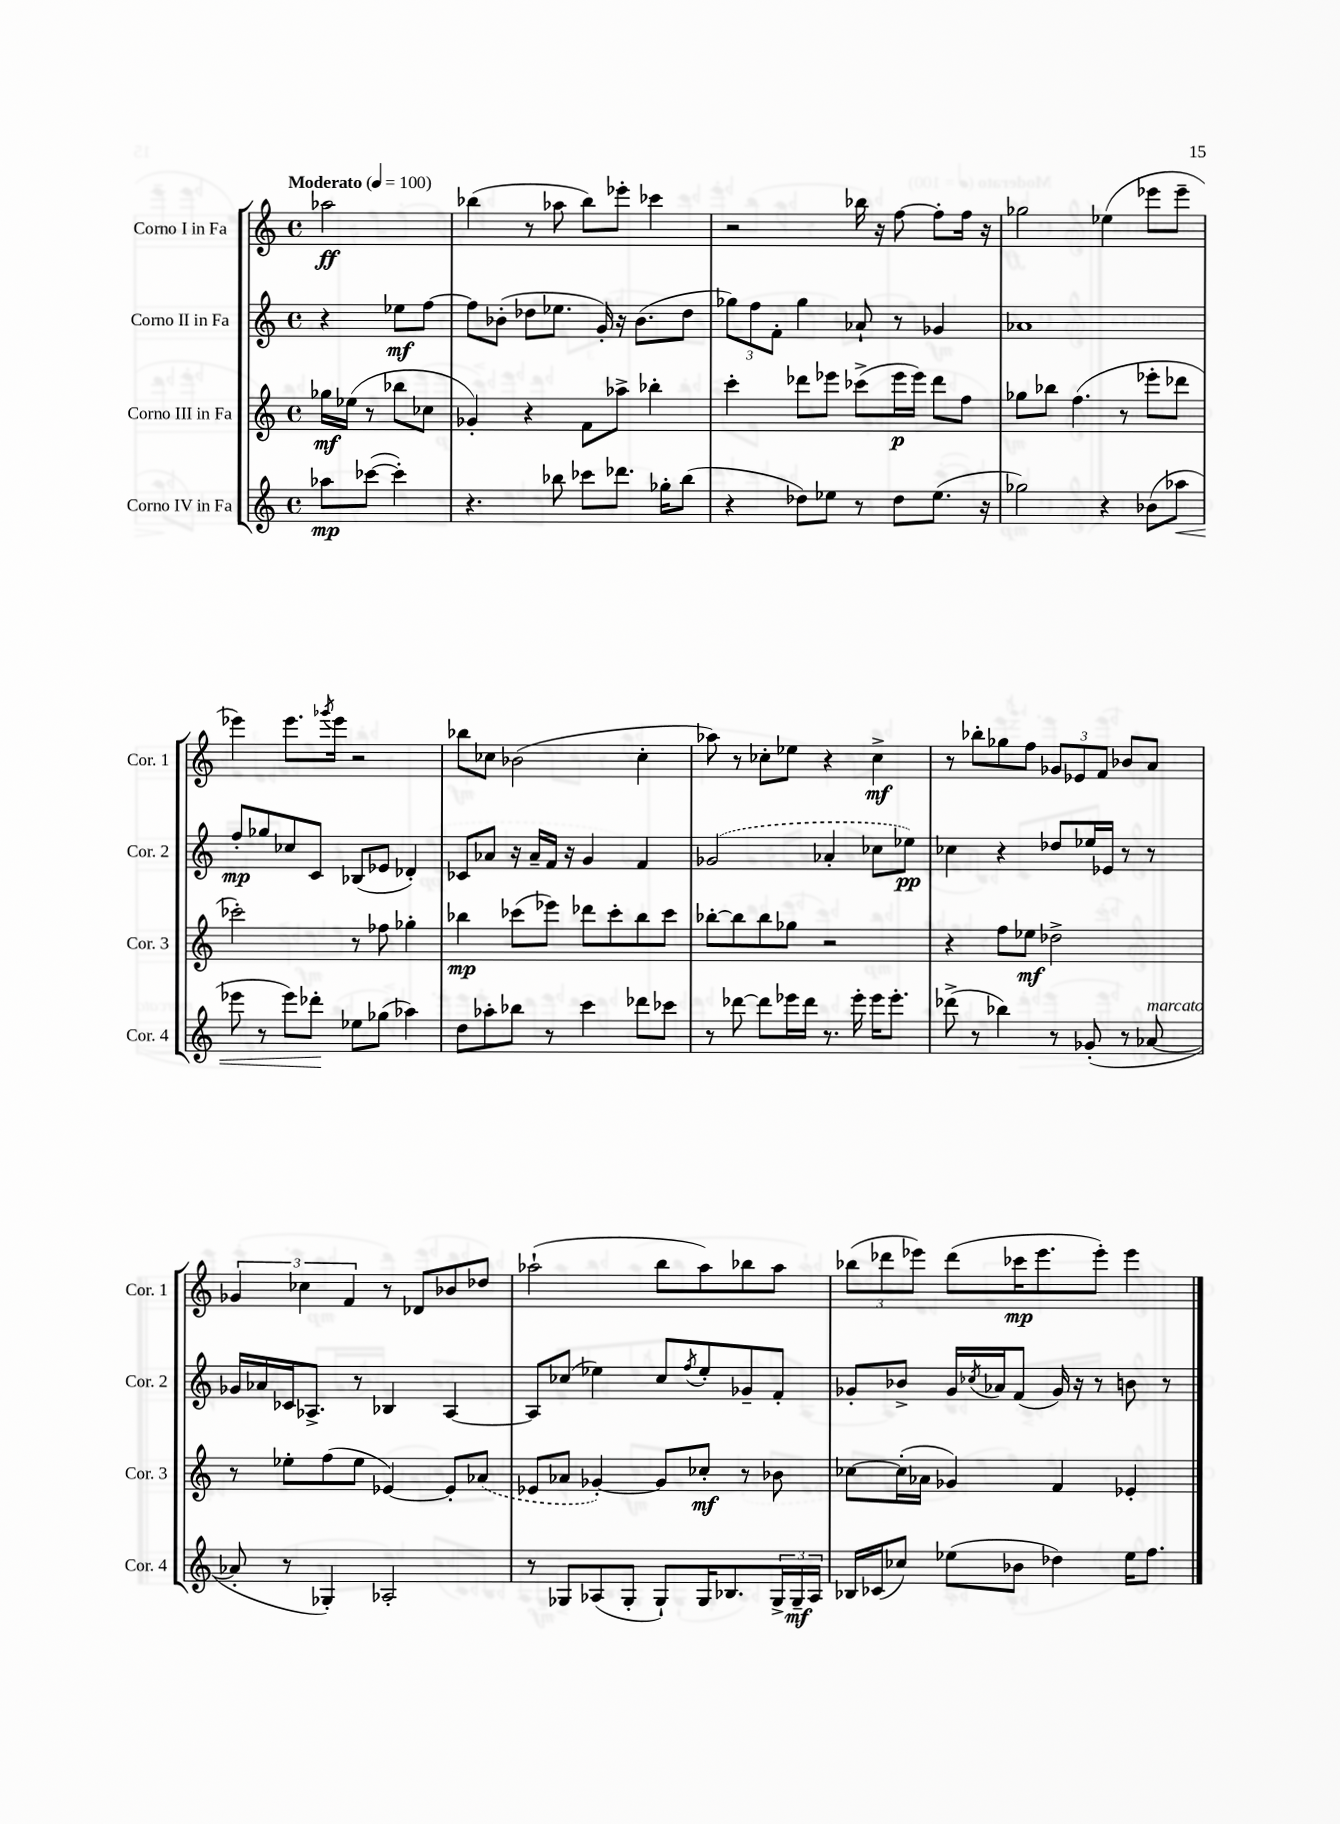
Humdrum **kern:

**kern	**kern	**kern	**kern
*staff4	*staff3	*staff2	*staff1
*clefG2	*clefG2	*clefG2	*clefG2
*k[]	*k[]	*k[]	*k[]
*M4/4	*M4/4	*M4/4	*M4/4
*met(c)	*met(c)	*met(c)	*met(c)
*MM100	*MM100	*MM100	*MM100
8aa-	16gg-	4r	2aa-
.	(16ee-	.	.
([8ccc-	8r	.	.
4ccc-'])	8bb-	8ee-	.
.	8cc-	[8ff	.
=	=	=	=
4.r	4g-')	8ff]	(4bb-
.	.	(8b-'	.
.	4r	8dd-	8r
8bb-	.	8.ee-	8aa-
8ccc-	8f	.	8bb-)
.	.	16g')	.
8.ddd-	8aa-^	16r	8eee-'
.	.	(8.b-	.
.	4bb-'	.	4ccc-
16gg-'	.	.	.
(8bb-	.	8dd-	.
=	=	=	=
4r	4ccc'	12gg-)	2r
.	.	12ff	.
.	.	12f'	.
8dd-)	8ddd-	4gg-	.
8ee-	8eee-	.	.
8r	(8ccc-^	8a-`	16bb-
.	.	.	16r
8dd-	16eee-	8r	[8ff
.	16eee-)	.	.
(8.ee-	8ddd-	4g-	8ff']
.	8ff	.	16ff
16r	.	.	16r
=	=	=	=
2gg-)	8gg-	1a-	2gg-
.	8bb-	.	.
.	(4.ff	.	.
4r	.	.	(4ee-
.	8r	.	.
(8b-	8eee-'	.	8eee-
8aa-	8ddd-	.	8eee-~
=	=	=	=
8eee-	2ccc-')	8ff'	4eee-)
8r	.	8gg-	.
8eee-)	.	8cc-	8.eee-
8ddd-'	.	8c	.
.	.	.	8qggg-
.	.	.	16eee-
8ee-	8r	(8B-	2r
(8gg-	8ff-	8e-	.
4aa-)	4gg-'	4d-')	.
=	=	=	=
8dd	4bb-	8c-	8bb-
8aa-'	.	8a-	8cc-
8bb-	(8ccc-	16r	(2b-
.	.	16a-~	.
8r	8eee-)	16f	.
.	.	16r	.
4ccc	8ddd-	4g	.
.	8ccc-'	.	.
8ddd-	8bb-	4f	4cc-'
8ccc-	8ccc-	.	.
=	=	=	=
8r	[8bb-'	(2g-	8aa-)
[8ddd-	8bb-]	.	8r
8ddd-]	8bb-	.	8cc-'
16eee-	8gg-	.	8ee-
16ddd-	.	.	.
8.r	2r	4a-'	4r
16eee-'	.	.	.
16eee-	.	8cc-	4cc-^
8.eee-'	.	.	.
.	.	8ee-)	.
=	=	=	=
(8ddd-^	4r	4cc-	8r
8r	.	.	8bb-'
4bb-)	8ff	4r	8gg-
.	8ee-	.	8ff
8r	2dd-^	8dd-	12g-
.	.	.	12e-
(8g-'	.	16ee-	.
.	.	.	12f
.	.	16e-	.
8r	.	8r	8b-
[8a-	.	8r	8a
=	=	=	=
8a-']	8r	16g-	6g-
.	.	16a-	.
8r	8ee-'	16c-	.
.	.	.	6cc-
.	.	8.A-^	.
4G-')	(8ff	.	.
.	.	.	6f
.	8ee-	8r	.
2A-'	[4e-)	4B-	8r
.	.	.	8d-
.	8e-']	[4A-	8b-
.	(8a-	.	8dd-
=	=	=	=
8r	8e-	8A-]	(2aa-`
8G-	8a-	(8cc-	.
(8A-	[4g-')	4ee-)	.
8G-'	.	.	.
8G-`)	8g-]	8cc-	8bb
.	.	8qff	.
16G-	8cc-'	8ee-'	8aa-)
8.B-	.	.	.
.	8r	8g-~	8bb-
24G-^	8b-	8f'	8aa-
24G-~	.	.	.
24A-	.	.	.
=	=	=	=
16B-	[8cc-	8g-'	(12bb-
(16c-	.	.	.
.	.	.	12ddd-
8cc-)	(16cc-']	8b-^	.
.	.	.	12eee-)
.	16a-	.	.
(8ee-	4g-)	16g-	(8ddd-
.	.	8qcc-	.
.	.	16a-	.
8b-	.	(8f	16ccc-
.	.	.	8.eee-
4dd-)	4f	16g-)	.
.	.	16r	.
.	.	8r	8eee-')
16ee-	4e-'	8b	4eee-
8.ff	.	.	.
.	.	8r	.
==	==	==	==
*-	*-	*-	*-
